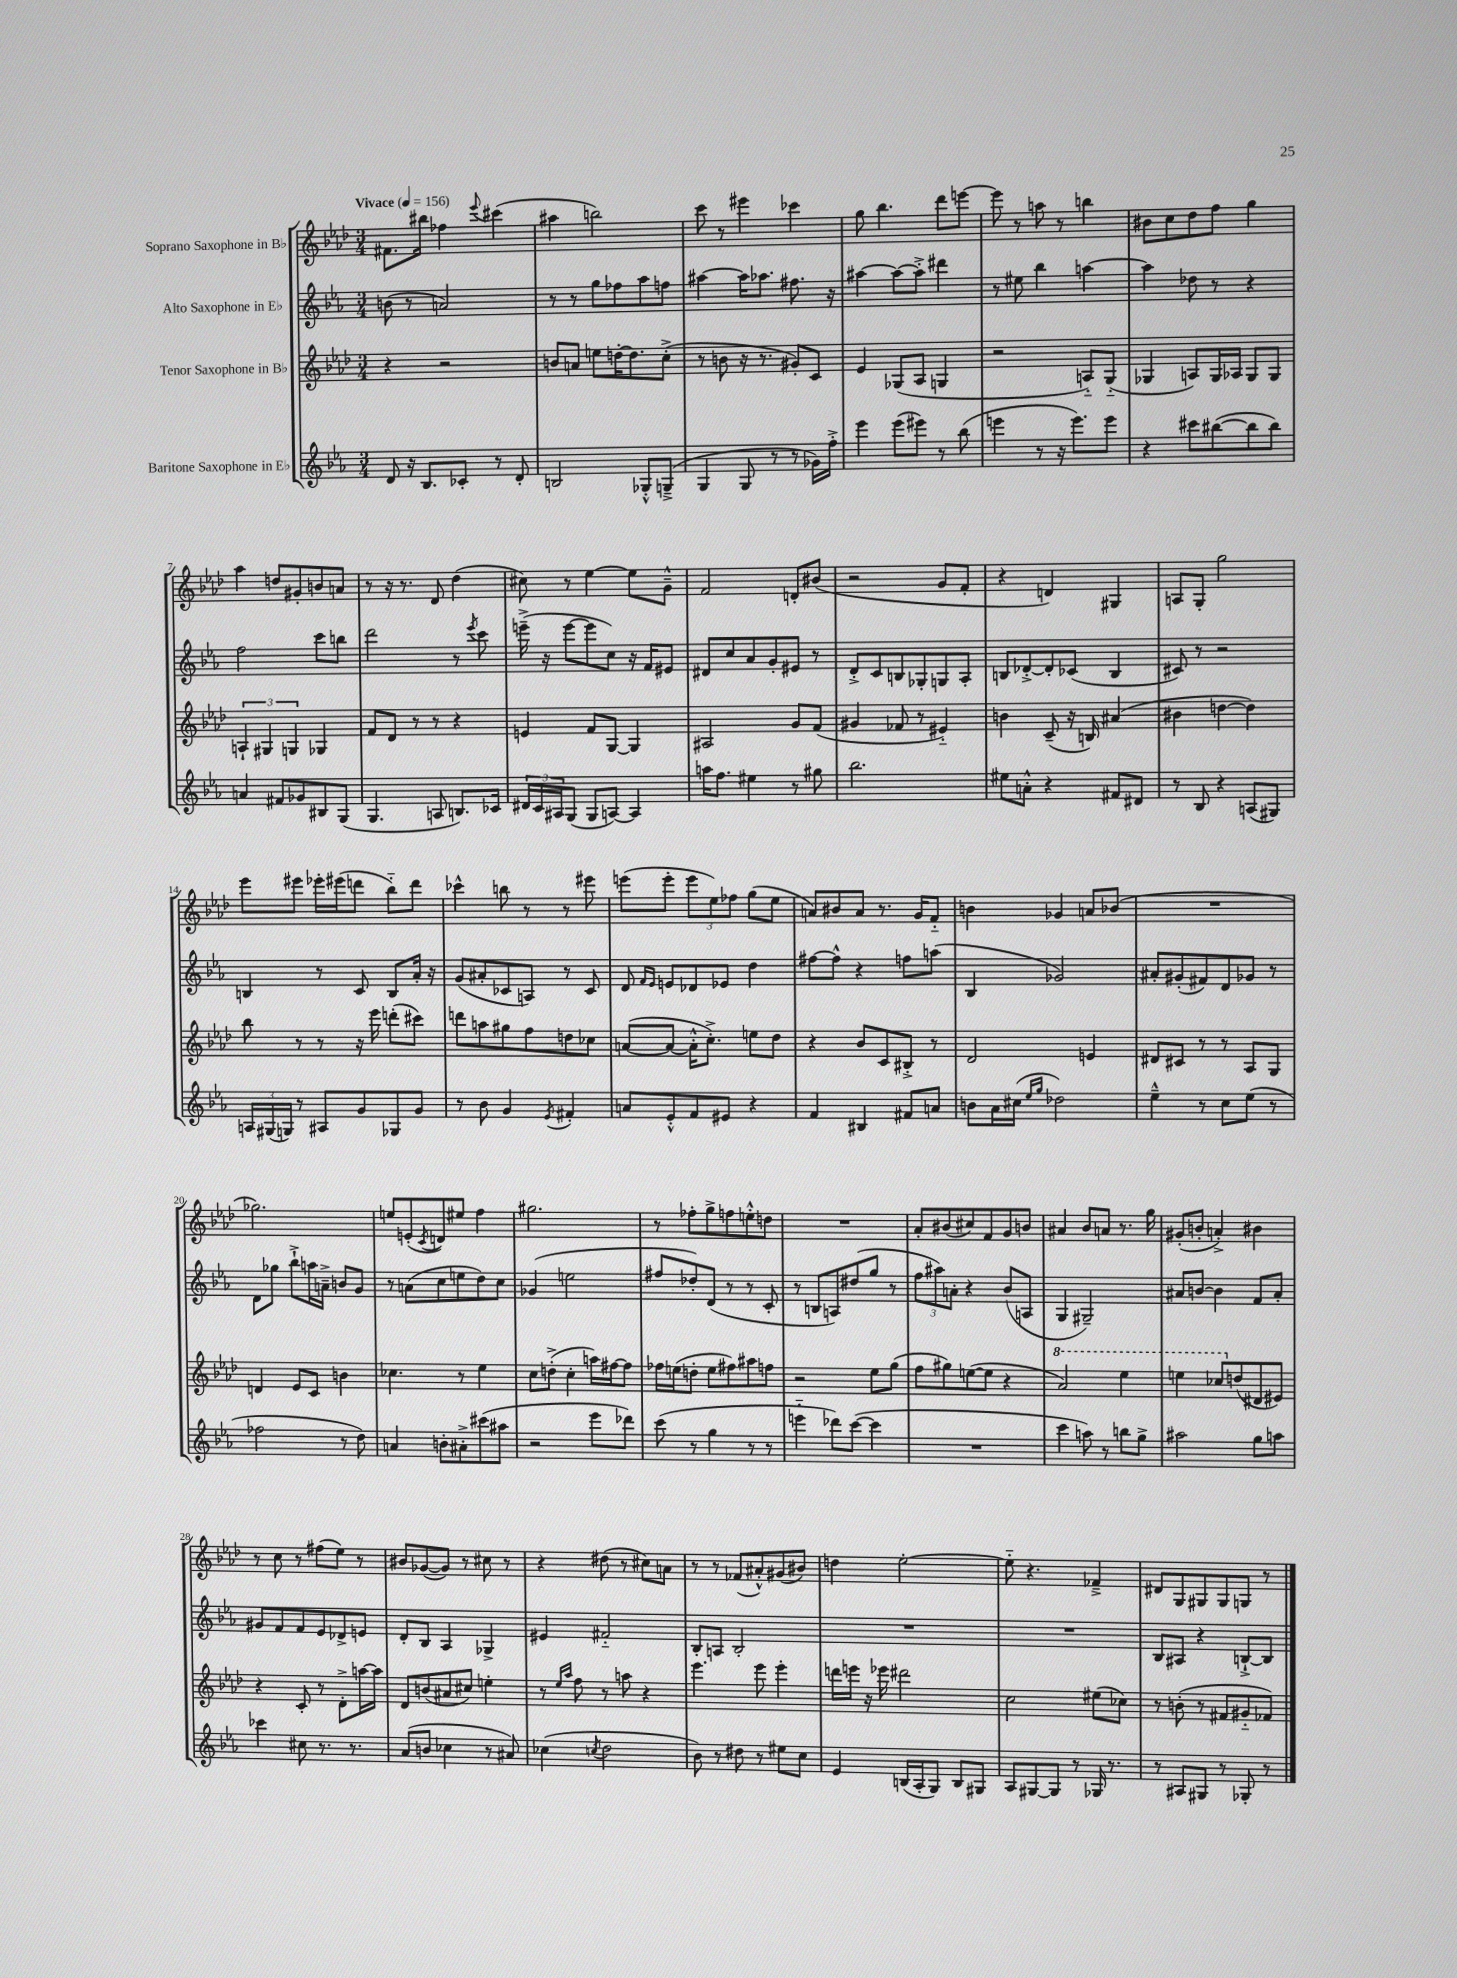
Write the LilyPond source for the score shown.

<<
\new StaffGroup <<
\new Staff = "s0" \with { instrumentName = "Soprano Saxophone in Bb" } {
    \clef treble \key aes \major \numericTimeSignature \time 3/4 \tempo "Vivace" 4 = 156
    fis'8. bis''16 fes''4 \appoggiatura { ees'''8 } cis'''4( |
    ais''4 b''2) |
    c'''8 r8 eis'''4 ces'''4 |
    g''8 bes''4. des'''8 e'''8~ |
    e'''8 r8 a''8 r8 b''4 |
    bis'8 c''8 des''8 f''8 g''4 |
    aes''4 d''8 gis'8-. b'8 a'8 |
    r8 r16 r8. des'8 des''4( |
    cis''8) r8 ees''4~ ees''8 g'8---^ |
    f'2 d'8-. bis'8( |
    r2 g'8 f'8-. |
    r4 d'4) gis4 |
    a8 g8-. g''2 |
    ees'''8 eis'''8 ees'''16-. eis'''16( d'''8 bes''8-_) d'''8 |
    ces'''4-^ b''8 r8 r8 eis'''8 |
    e'''8( e'''8-. \tuplet 3/2 { e'''8 ees''8) fes''8 } g''8( ees''8 |
    a'8) bis'8 a'8 r8. g'16 f'8-_ |
    b'4 ges'4 a'8 bes'8( |
    R2. |
    ges''2.) |
    e''8 e'8-.( \acciaccatura { c'8 } d'8) eis''8 f''4 |
    gis''2. |
    r8 fes''8-. g''8-> f''8 e''8-.-^ d''8 |
    R2. |
    aes'8-. bis'8( cis''8) f'8 g'8 b'8 |
    ais'4 bes'8 a'8 r8. g''16 |
    gis'8-.( b'8-. a'4-.->) bis'4 |
    r8 c''8 r8 fis''8( ees''8) r8 |
    bis'8 ges'8~( ges'8) r8 cis''8 r8 |
    r4 dis''8( r8 cis''8) a'8 |
    r8 r8 fes'8( ais'8-.-^) gis'8( bis'8) |
    d''4 ees''2~-. |
    ees''8-_ r4. fes'4---> |
    dis'8 g8 gis8 gis8 g8 r8 \bar "|." |
}
\new Staff = "s1" \with { instrumentName = "Alto Saxophone in Eb" } {
    \clef treble \key ees \major \numericTimeSignature \time 3/4
    b'8( r8 a'2) |
    r8 r8 g''8 fes''8 aes''8 f''8 |
    ais''4~ ais''16 aes''8. fis''8. r16 |
    ais''4~ ais''8~ ais''8-.-> dis'''4 |
    r8 eis''8 bes''4 a''4~ |
    a''4 des''8 r8 r4 |
    f''2 c'''8 b''8 |
    d'''2 r8 \acciaccatura { ees'''8 } c'''8 |
    e'''16--->( r16 e'''8~ e'''8 c''8) r16 f'16 eis'8 |
    dis'8 c''8 aes'8 g'8-. eis'8 r8 |
    d'8-.-> c'8 b8 ges8-. g8 aes8-. |
    b8 des'8~-.-> des'8-. ces'8( b4 |
    cis'8) r8 r2 |
    b4 r8 c'8 b8 aes'16-. r16 |
    g'8( ais'8-. ces'8 a8) r8 ces'8 |
    d'8 \grace { f'16 ees'16 } e'8 des'8 ees'8 d''4 |
    fis''8~ fis''8-^ r4 f''8 a''8( |
    bes4 ges'2) |
    ais'8-. gis'8-.( fis'8) d'8 ges'8 r8 |
    d'8 ges''8 bes''8-!-> a''16 a'16---> b'8 g'8 |
    r8 a'8( c''8 e''8 d''8) c''8 |
    ges'4( e''2 |
    fis''8 des''8-.) d'8( r8 r8 c'8-. |
    r8 b8 a8) dis''8( g''8 r8 |
    \tuplet 3/2 { f''8 ais''8) a'8-. } r4 bes'8( a8 |
    g4 gis2--) |
    ais'8 b'8~ b'4 f'8 ais'8-. |
    gis'8 f'8 f'8 ees'8 des'8-> e'8 |
    d'8-. bes8 aes4 ges4-> |
    eis'4 fis'2-_ |
    bes8-. a8 bes2-. |
    R2. |
    R2. |
    bes8 ais8 r4 b8~-!-> b8 \bar "|." |
}
\new Staff = "s2" \with { instrumentName = "Tenor Saxophone in Bb" } {
    \clef treble \key aes \major \numericTimeSignature \time 3/4
    r4 r2 |
    b'8 a'8 e''8 d''16~-. d''8. c''8-.->( |
    r8 b'8 r16 r8. gis'8-.) c'8 |
    ees'4 ges8( aes8 g4 |
    r2 a8-_) g8-_( |
    ges4 a8) ges16 aes16 ges8 ges8 |
    \tuplet 3/2 { a4-! gis4 g4 } ges4 |
    f'8 des'8 r8 r8 r4 |
    e'4 f'8 g8~ g4 |
    ais2 g'8 f'8( |
    gis'4 fes'8 r8 eis'4-_) |
    b'4 c'8--( r16 b16) ais'4( |
    bis'4 d''4~ d''4) |
    bes''8 r8 r8 r16 ees'''16 d'''8-.( cis'''8) |
    d'''8 a''8 gis''8 f''8 d''8 ces''8 |
    a'8~( a'8~ a'16-.-^ c''8.-.->) e''8 des''8 |
    r4 bes'8 c'8 bis8-.-> r8 |
    des'2 e'4 |
    dis'8 cis'8 r8 r8 aes8 g8 |
    d'4 ees'8 c'8 b'4 |
    ces''4. r8 ees''4 |
    c''8 d''8-.->( c''4-. a''16) fis''16~ fis''8 |
    fes''16 e''16( d''8-. e''8 fis''8) ais''8 f''8 |
    r2 ees''8 g''8( |
    f''8 gis''8) e''8~( e''8 r4 |
    \ottava #1 aes''2) ees'''4 |
    e'''4 ces'''8 \ottava #0 d''8( dis'8 eis'8) |
    r4 c'8-. r8 des'8-.-> a''16~ a''16 |
    des'8 b'8( ais'8 cis''8) e''4-. |
    r8 \grace { ees''16 aes''16 } f''8 r8 a''8 r4 |
    ees'''4. ees'''8 ees'''4-. |
    d'''16 e'''16 r16 ees'''16 dis'''2 |
    c''2 eis''8( ces''8) |
    r8 b'8-.( r8 fis'8 gis'8-_ fes'8) \bar "|." |
}
\new Staff = "s3" \with { instrumentName = "Baritone Saxophone in Eb" } {
    \clef treble \key ees \major \numericTimeSignature \time 3/4
    d'8 r16 bes8. ces'8-. r8 d'8-. |
    b2 ges8-.-^ g8--->( |
    g4 g8 r8 r8 ges'16) f''16-.-> |
    ees'''4 ees'''8( eis'''8) r8 bes''8( |
    e'''4 r8 r16 e'''8.) e'''8 |
    r4 cis'''8 bis''8~( bis''8 bis''8) |
    a'4 fis'8 ges'8 bis8 g8( |
    g4. a8 b8.) ces'16 |
    \tuplet 3/2 { dis'16 c'16 ais16 } g8( g8 a8~) a4 |
    a''16 f''8. eis''4 r8 gis''8 |
    bes''2. |
    eis''8 a'8-.-^ r4 fis'8 dis'8 |
    r8 bes8 r4 a8( gis8) |
    \tuplet 3/2 { a16 gis16( g16) } r8 ais8 g'8 ges8 g'8 |
    r8 bes'8 g'4 \acciaccatura { ees'8 } fis'4-. |
    a'8 ees'8-.-^ f'8 eis'8 r4 |
    f'4 bis4 fis'8 a'8 |
    b'8 aes'16 cis''16( \grace { ees''16 g''16 } des''2) |
    ees''4---^ r8 c''8 ees''8( r8 |
    fes''2 r8 d''8) |
    a'4 b'8-. ais'8-.-> cis'''8( ais''8 |
    r2 ees'''8 des'''8) |
    c'''8( r8 g''4 r8 r8 |
    e'''4-_ des'''8) c'''8~( c'''4 |
    R2. |
    c'''4 a''8) r8 b''8 g''8-> |
    ais''2 g''8 a''8 |
    ces'''4 cis''8 r8. r8. |
    aes'8( b'8 ces''4 r8 ais'8) |
    ces''4( \acciaccatura { c''8 } d''2 |
    bes'8) r8 dis''8 r8 eis''8 c''8 |
    ees'4 b16( aes16-. g8) b8 gis8 |
    aes8 gis8~ gis8 r8 ges16 r8. |
    r8 ais8 gis8 r8 ges8-. r8 \bar "|." |
}
>>
>>
